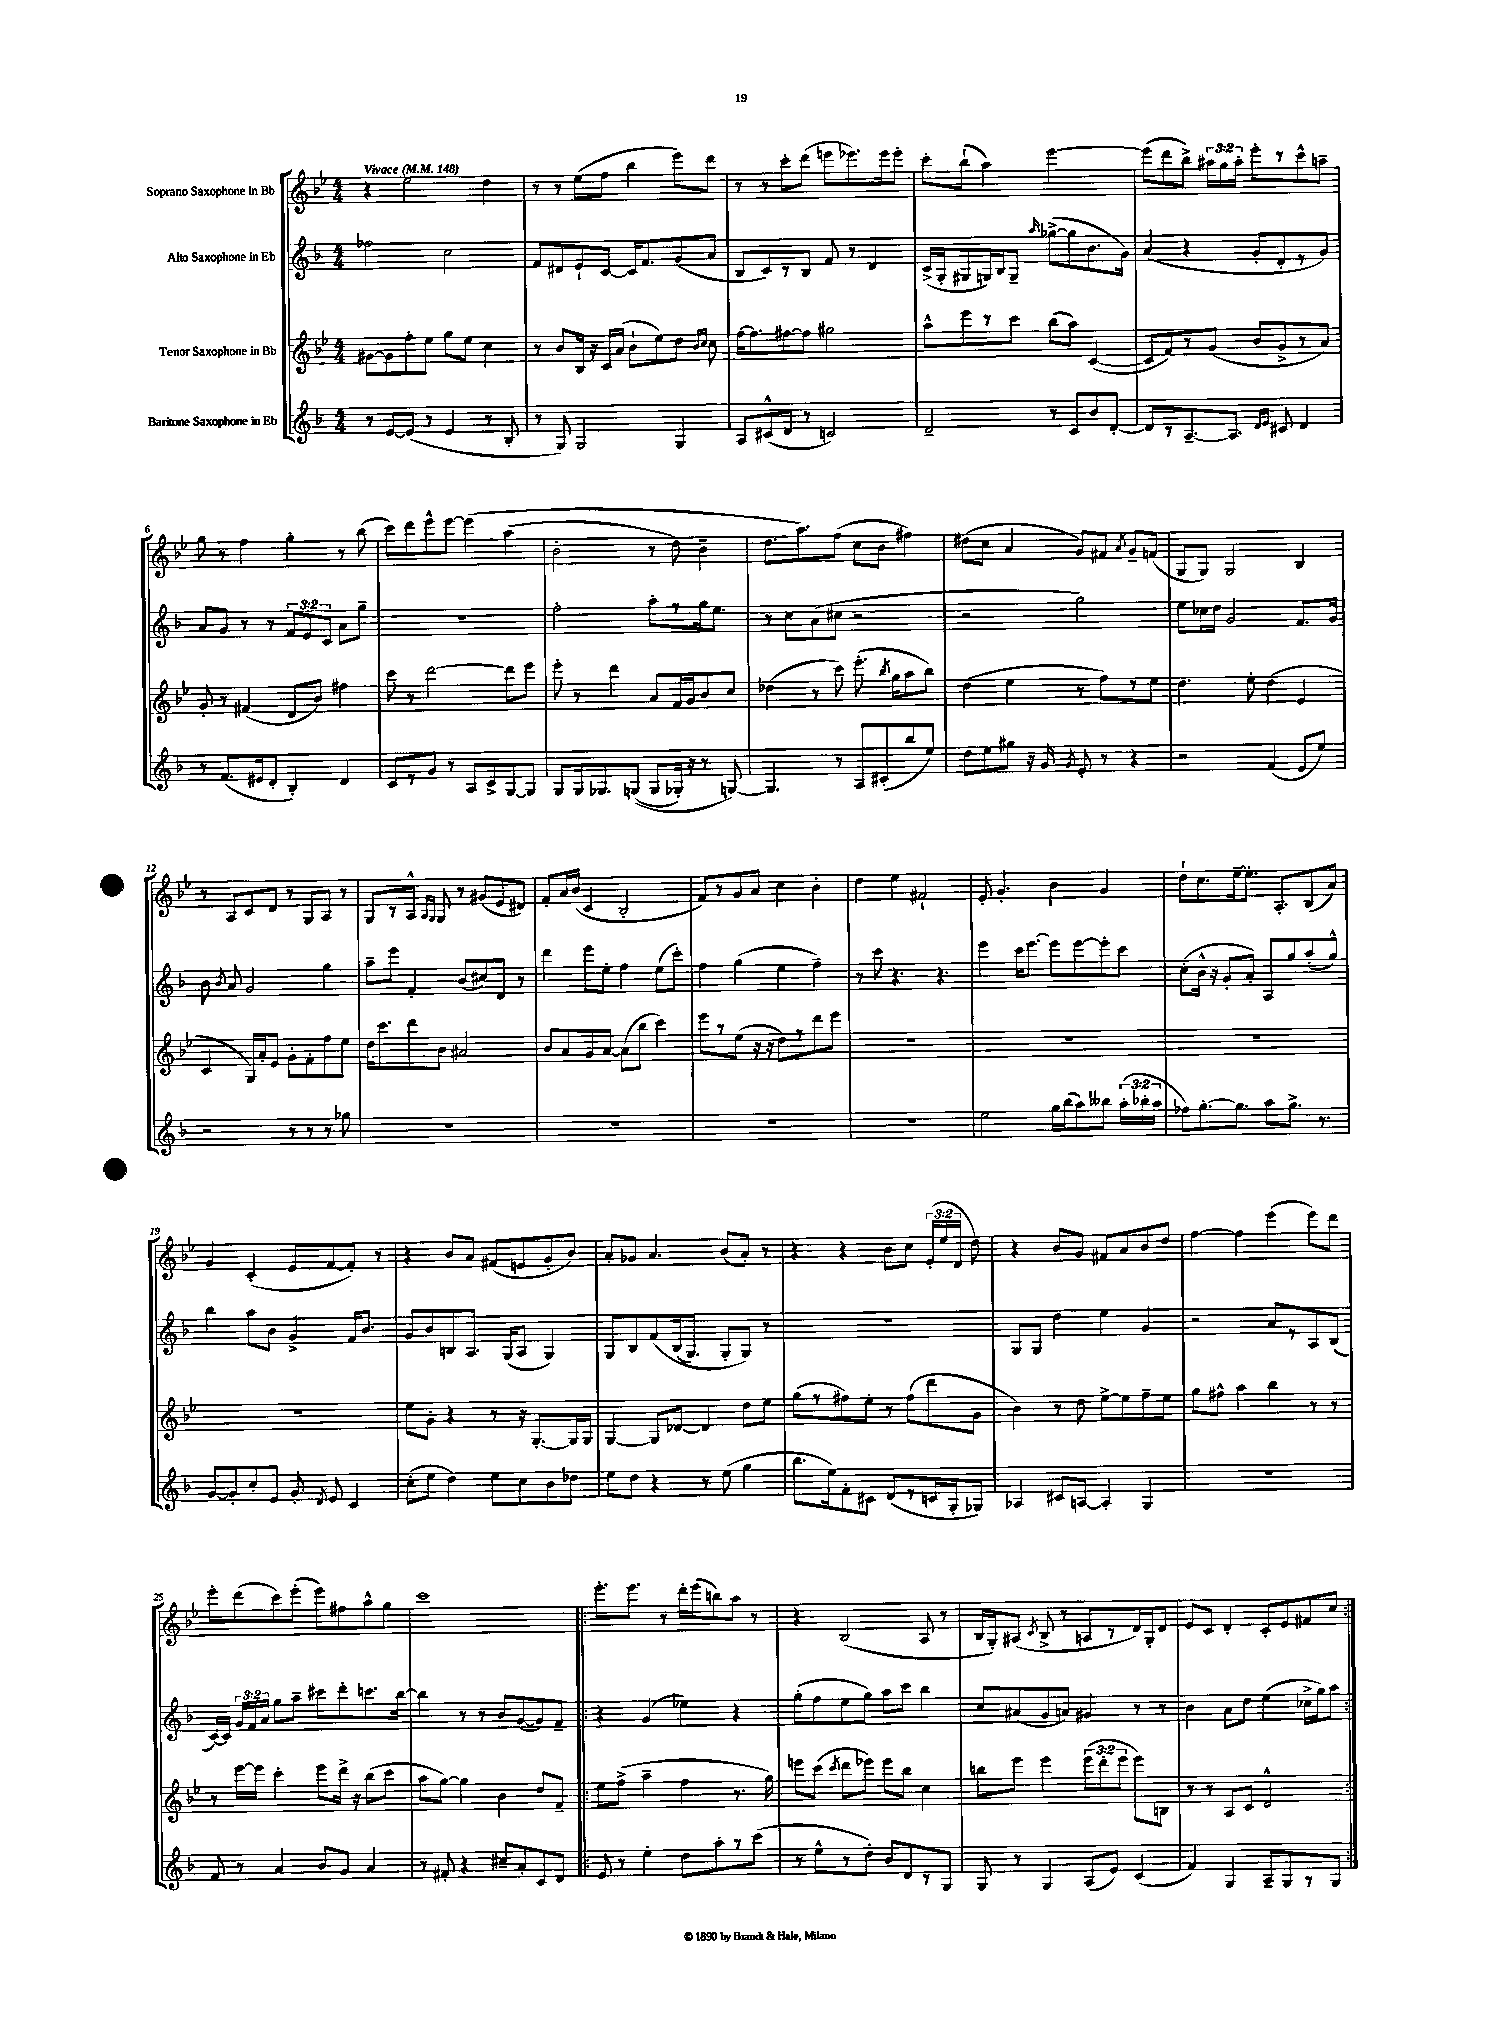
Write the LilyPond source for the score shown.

<<
\new StaffGroup <<
\new Staff = "s0" \with { instrumentName = "Soprano Saxophone in Bb" } {
    \clef treble \key bes \major \numericTimeSignature \time 4/4 \override Staff.TupletNumber.text = #tuplet-number::calc-fraction-text \tempo "Vivace" 4 = 148
    \autoBeamOff r4 ees''2 d''4 |
    r8 r8 ees''8[( f''8] bes''4 ees'''8[) d'''8] |
    r8 r8 c'''8[-. d'''8]( e'''8[ ees'''8.) ees'''16 ees'''8]-. |
    c'''8[-. bes''8]-!( a''4) ees'''2~ |
    ees'''8[( d'''8 bes''8]->) \tuplet 3/2 { ais''16[ g''16 ais''16]-. } ees'''8[-. r8 c'''8-^ a''8]-- |
    g''8 r8 f''4 g''4-. r8 bes''8( |
    c'''8[) d'''8 ees'''8-^ ees'''8]~ ees'''4\( a''4( |
    bes'2-. r8 d''8) bes'4-- |
    d''8.[ a''8.\) f''8]( c''8[ bes'8] fis''4) |
    dis''8[( c''8] a'4 g'8[) fis'8] \acciaccatura { a'8 } g'8[-- f'8]( |
    g8[ g8]) g2 bes4 |
    r8 a8[ c'8 d'8] r8 g8[ a8] r8 |
    g8[ r8 a8]-^ \grace { a16[ g16] } g8 r8 gis'8[( ees'8 dis'8]) |
    f'8[-. a'16 bes'16]( c'4 bes2-. |
    f'8[) r8 g'8 a'8] c''4 bes'4-. |
    d''4 ees''4 fis'2-! |
    ees'8-. g'4.-. bes'4 g'4 |
    d''8[-! c''8. ees''16~-- ees''8.]-. a8.[-. bes8( a'8]) |
    g'4 c'4-.( ees'8[ f'8~ f'8]-.) r8 |
    r4 bes'8[ a'8] fis'8[( e'8 g'8-. bes'8]) |
    a'8[-. ges'8] a'4. bes'8[( a'8]-.) r8 |
    r4 r4 bes'8[ c''8] \tuplet 3/2 { ees'16[-.( ees''16 d'16] } d''8) |
    r4 bes'8[ g'8] fis'8[ a'8 bes'8 d''8] |
    f''4~ f''4 ees'''4( ees'''8[) d'''8] |
    ees'''8[-. d'''8( c'''8) ees'''8]-.( ees'''8[) fis''8 a''8-^ g''8] |
    c'''1 |
    \repeat volta 2 { ees'''8.[-. ees'''8.] r8 d'''16[-. ees'''16( b''8) a''8] r8 |
    r4 bes2( a8 r8 |
    bes16[ g16-.) ais8]( \acciaccatura { c'8 } bes8-> r8 a8[ r8 d'16) g16-. d'8] |
    ees'8[ c'8] d'4-. c'8[-. ees'8 fis'8 c''8] | }
}
\new Staff = "s1" \with { instrumentName = "Alto Saxophone in Eb" } {
    \clef treble \key f \major \numericTimeSignature \time 4/4 \override Staff.TupletNumber.text = #tuplet-number::calc-fraction-text
    \autoBeamOff fes''2 c''2 |
    f'8[ dis'8 e'8-! c'8]~ c'16[ f'8. g'8( a'8] |
    bes8[ c'8) r8 bes8] f'8 r8 d'4 |
    c'16[->( g16-. gis8 g16) bes16 g8]-- \grace { a''16 } ges''8[~->( ges''8 bes'8. g'16]) |
    a'4( r4 g'8[-. d'8-. r8 g'8]) |
    a'8[ g'8] r8 r8 \tuplet 3/2 { f'8[ e'8 c'8] } a'8[ g''8]-- |
    R1 |
    f''2-. a''8[-. r8 g''16 e''8.] |
    r8 c''8[ a'8( cis''8] r2 |
    r2 g''2) |
    e''8[ ces''16 d''16] g'2 f'8.[ g'16] |
    bes'8 \acciaccatura { bes'8 } a'8 g'2 g''4 |
    a''8[-- e'''8] f'4-. bes'8[( cis''8) d'8] r8 |
    d'''4 e'''8[ e''8]-. f''4 e''8[( c'''8]-.) |
    f''4 g''4( e''4 f''4--) |
    r8 c'''8 r4. r4. |
    e'''4 c'''16[ e'''8.]~ e'''8[ e'''8~ e'''8-. c'''8] |
    c''8[-.( bes'16]-^ r16 g'8[-. a'8]-.) a8[ g''8 a''8-.( g''8]-^) |
    bes''4 a''8[ bes'8] g'4-> f'16[ bes'8.] |
    g'8[ bes'8 b8 a8.] g16[( a8] g4) |
    g8[ bes8 f'8\( bes16( g8.]) g8[-. g8]\) r8 |
    R1 |
    g8[ g8] d''4 e''4 g'4 |
    r2 a'8[ r8 a8 bes8]( |
    c'16[~) c'16] \tuplet 3/2 { g'16[ f'16 a'16] } g''8[ a''8]-- cis'''8[ d'''8-. c'''8. bes''16]~ |
    bes''4 r8 r8 bes'8[ g'8~( g'8) f'8]-- |
    \repeat volta 2 { r4 g'4( ees''4) r4 |
    g''8[-.( f''8 e''8 g''8]) a''8[ c'''8] bes''4 |
    c''8[ ais'8( g'8 a'8]) gis'4 r8 r8 |
    bes'4 a'8[ d''8] e''4( ces''16[-> g''16) a''8] | }
}
\new Staff = "s2" \with { instrumentName = "Tenor Saxophone in Bb" } {
    \clef treble \key bes \major \numericTimeSignature \time 4/4 \override Staff.TupletNumber.text = #tuplet-number::calc-fraction-text
    \autoBeamOff gis'8[~ gis'8 f''8-. ees''8] g''8[ ees''8] c''4 |
    r8 bes'8[ bes16] r16 c'16[ a'16]( bes'8[-! ees''8) d''8] \grace { bes'16[ c''16] } c''8 |
    f''16[~ f''8. fis''8~ fis''8] gis''2 |
    a''8[-^ ees'''8 r8 c'''8] bes''8[( a''8]) c'4~( |
    c'8[ f'8) r8 g'8]( bes'8[ g'8-> r8 a'8]) |
    g'8-. r8 fis'4( d'8[ bes'8]) fis''4 |
    c'''8 r8 d'''2~ d'''8[ ees'''8] |
    ees'''8-. r8 d'''4 a'8[ f'16 g'16 bes'8 c''8] |
    des''4( r8 c'''8) ees'''8.-.( \acciaccatura { bes''8 } g''16[ a''8 bes''8]) |
    d''4( ees''4 r8 f''8[) r8 ees''8] |
    d''4. ees''8-. d''4( ees'4 |
    c'4 g16[) a'16-. ees'8] g'8[-. f'8-. f''8 ees''8] |
    d''16[ c'''8. d'''8 bes'8] ais'2 |
    bes'8[ a'8 g'8 a'8]~ a'8[( bes''8] c'''4) |
    ees'''8[ r8 ees''8]( r16 r16 d''8[) r8 d'''8 ees'''8] |
    R1 |
    R1 |
    R1 |
    R1 |
    ees''8[ g'8]-. r4 r8 r16 g8.[~-. g16 g16] |
    g4~ g8[ des'8]~ des'4 d''8[ ees''8] |
    g''8[( r8 fis''8) ees''8]-. r8 fis''8[( d'''8 g'8] |
    bes'4) r8 d''8 ees''8[~-> ees''8 f''8-- ees''8] |
    g''8[ fis''8]-^ a''4 bes''4 r8 r8 |
    r8 ees'''16[~ ees'''16] c'''4-. ees'''8[ d'''16]-> r16 bes''8[( c'''8] |
    a''8[ g''8]~) g''4 bes'4 d''8[ f'8]-- |
    \repeat volta 2 { ees''8[ f''8]->( a''4-- f''4 r8. g''16) |
    e'''8[ c'''8]( \acciaccatura { c'''8 } d'''8[ ees'''8]) ees'''8[ bes''8] c''4 |
    b''8[ ees'''8] ees'''4 \tuplet 3/2 { ees'''8[( d'''8-. ees'''8] } ees'''8[) b8] |
    r8 r8 a8[ c'8] d'2-^ | }
}
\new Staff = "s3" \with { instrumentName = "Baritone Saxophone in Eb" } {
    \clef treble \key f \major \numericTimeSignature \time 4/4 \override Staff.TupletNumber.text = #tuplet-number::calc-fraction-text
    \autoBeamOff r8 e'8[~ e'8]( r8 e'4 r8 bes8-. |
    r8 g8) g2 g4 |
    a8[ cis'8-^( d'8] r8 c'2) |
    d'2-- r8 c'8[ bes'8 d'8]~-. |
    d'8[ r8 a8.~-- a8.] \grace { d'16[ e'16] } cis'8 d'4 |
    r8 f'8.[( eis'16 d'8]-. bes4-.) d'4 |
    c'8[ r8 g'8] r8 a8[ c'8-> g8~ g8] |
    g8[ g16 ges8. g8](\( g8[ ges16]-.) r16 r8 g8~\) |
    g4. r8 a8[ cis'8-.( bes''8 e''8]) |
    d''8[ e''8 gis''8] r16 g'16 \acciaccatura { g'8 } e'8-. r8 r4 |
    r2 f'4( e'8[ e''8]) |
    r2 r8 r8 r8 ges''8 |
    R1 |
    R1 |
    R1 |
    R1 |
    e''2 g''16[ bes''16( a''8) beses''8] \tuplet 3/2 { a''16[-.( bes''16-. a''16] } |
    fes''8[) g''8.~-. g''8.] a''8[ g''8.]-> r8. |
    g'8[~ g'8-. c''8-. e'8] g'8-. \acciaccatura { d'8 } e'8 c'4 |
    c''8[-.( e''8] d''4) e''8[ c''8 bes'8 des''8] |
    e''8[ d''8] r4 r8 e''8( g''4 |
    bes''8.[ e''16) f'8-. cis'8] d'8[( r8 c'16 g16-. ges8]) |
    aes4 cis'8[ a8]~ a4-. g4 |
    R1 |
    f'8 r8 a'4 bes'8[ g'8] a'4 |
    r8 fis'8-. r4 cis''8[-- a'8-. c'8 d'8] |
    \repeat volta 2 { e'8 r8 e''4-. d''8[ a''8-. r8 c'''8]( |
    r8 e''8[-^ r8 d''8]-.) bes'8[ d'8 r8 g8] |
    g8 r8 g4 a8[( e'8]) c'4( |
    f'4) g4 a8[-- g8 r8 g8] | }
}
>>
>>
